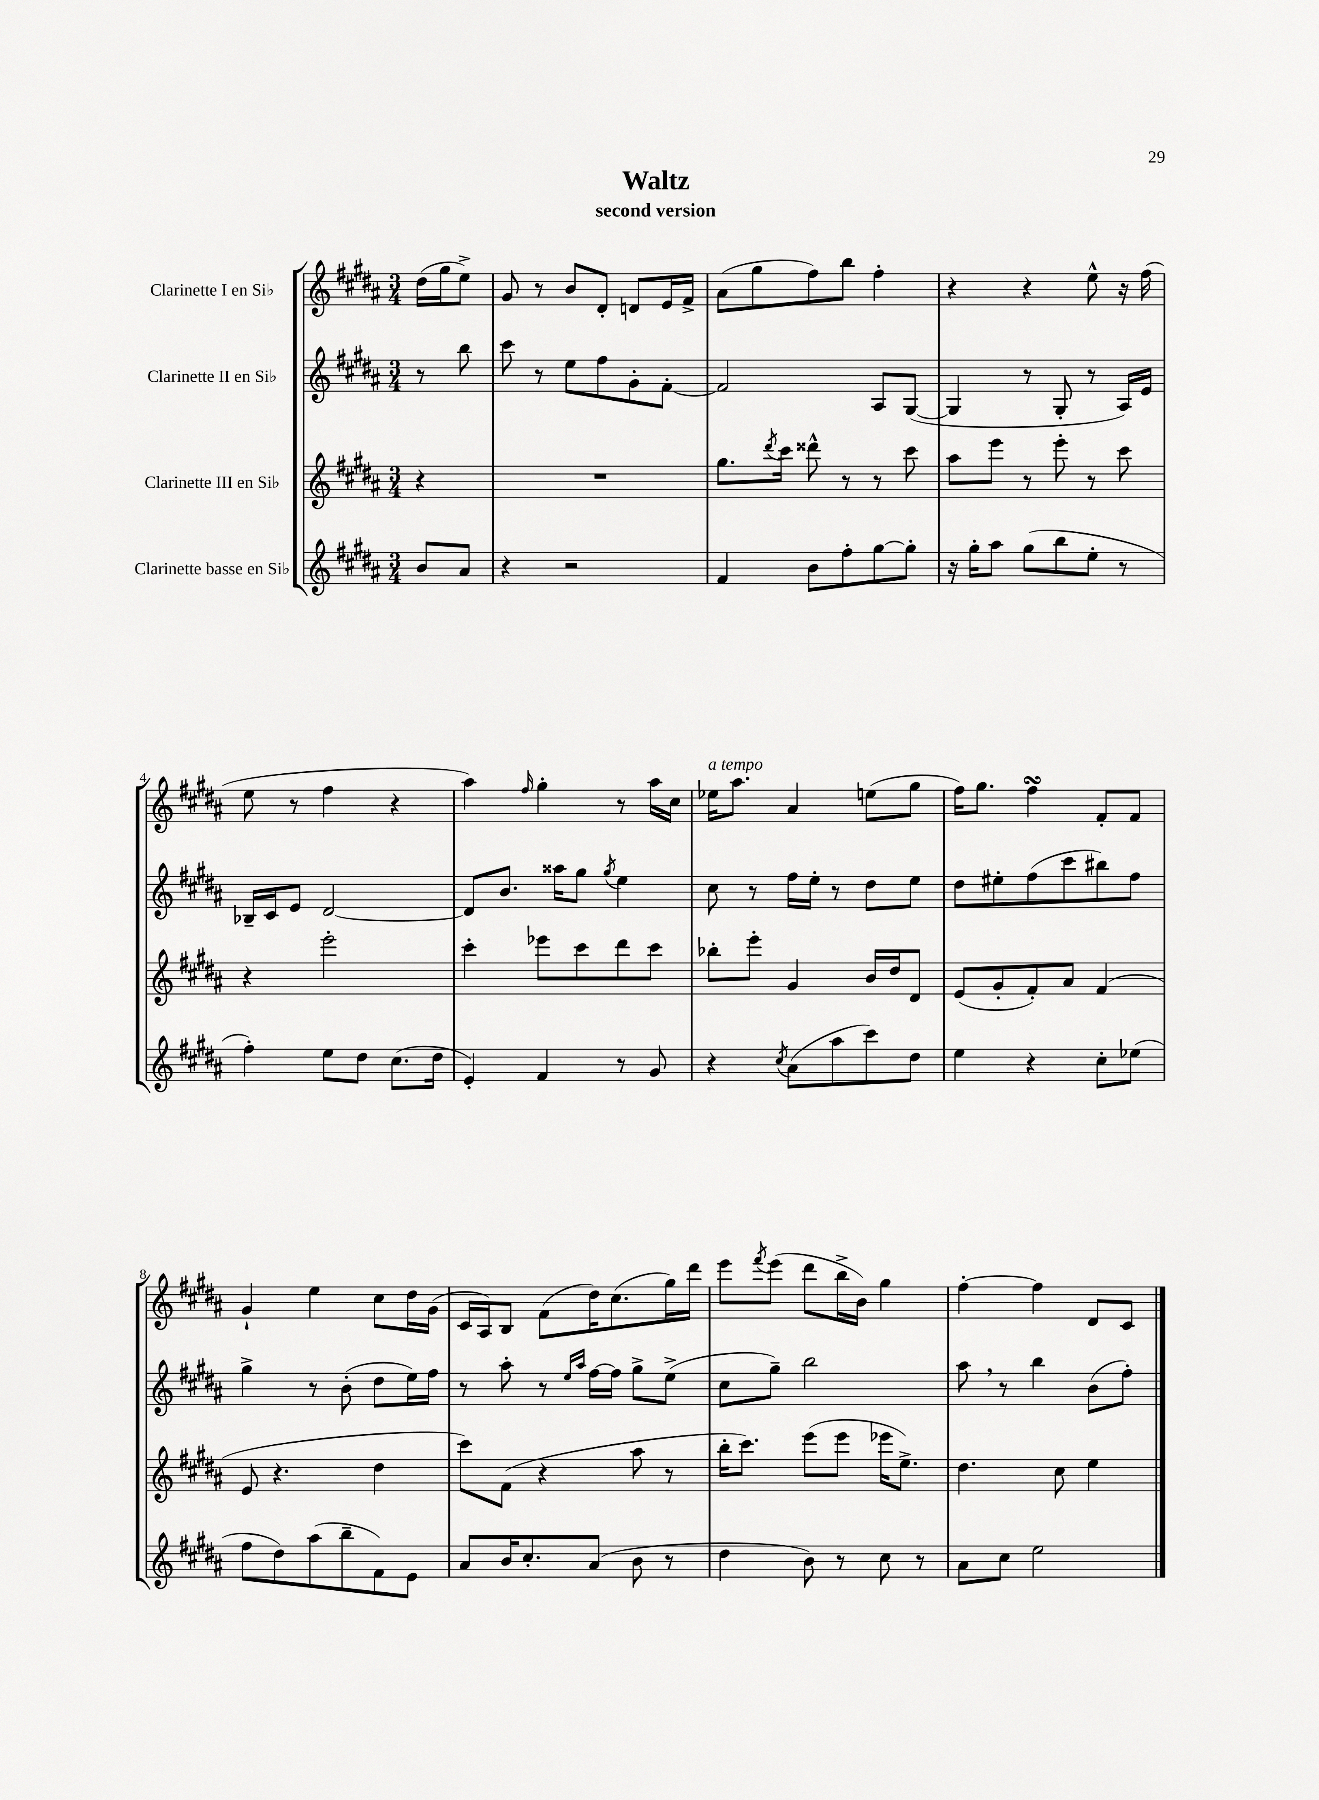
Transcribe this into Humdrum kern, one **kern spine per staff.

**kern	**kern	**kern	**kern
*part4	*part3	*part2	*part1
*staff4	*staff3	*staff2	*staff1
*I"Clarinette basse en Si♭	*I"Clarinette III en Si♭	*I"Clarinette II en Si♭	*I"Clarinette I en Si♭
*clefG2	*clefG2	*clefG2	*clefG2
*k[f#c#g#d#a#]	*k[f#c#g#d#a#]	*k[f#c#g#d#a#]	*k[f#c#g#d#a#]
*M3/4	*M3/4	*M3/4	*M3/4
=	=	=	=
8b/L	4r	8r	(16dd#\LL
.	.	.	16gg#\J
8a#/J	.	8bb\	8ee^\J)
=1	=1	=1	=1
4r	2.r	8ccc#\	8g#/
.	.	8r	8r
2r	.	8ee\L	8b/L
.	.	8ff#\	8d#'/J
.	.	8g#'\	8dn/L
.	.	[8f#'\J	16e/L
.	.	.	16f#^/JJ
=2	=2	=2	=2
4f#/	8.gg#\L	2f#/]	(8a#\L
.	.	.	8gg#\
.	8qddd#/	.	.
.	16ccc#\Jk	.	.
8b\L	8ddd##X^^\	.	8ff#\)
8ff#'\	8r	.	8bb\J
[8gg#\	8r	8A#/L	4ff#'\
8gg#'\J]	8ccc#\	([8G#/J	.
=3	=3	=3	=3
16r	8aa#\L	4G#/]	4r
16gg#'\KL	.	.	.
8aa#\J	8eee\J	.	.
(8gg#\L	8r	8r	4r
8bb\	8eee'\	8G#'/	.
8ee'\J	8r	8r	8ee^^\
8r	8ccc#\	16A#/LL)	16r
.	.	16e/JJ	(16ff#\
!!LO:LB:g=z
=4	=4	=4	=4
4ff#'\)	4r	16B-X~/LL	8ee\
.	.	16c#/J	.
.	.	8e/J	8r
8ee\L	2eee'\	[2d#/	4ff#\
8dd#\J	.	.	.
(8.cc#\L	.	.	4r
16dd#\Jk	.	.	.
=5	=5	=5	=5
4e'/)	4ccc#'\	8d#/L]	4aa#\)
.	.	8.b/J	.
.	.	.	16qqff#/
4f#/	8eee-X\L	.	4gg#'\
.	.	16aa##X\KL	.
.	8ccc#\	8gg#\J	.
.	.	8qgg#/	.
8r	8ddd#\	4ee\	8r
8g#/	8ccc#\J	.	16aa#\LL
.	.	.	16cc#\JJ
=6	=6	=6	=6
!	!	!	!LO:TX:a:i:t=a tempo
4r	8bb-X'\L	8cc#\	16ee-X\KL
.	.	.	8.aa#\J
.	8eee'\J	8r	.
8qcc#/	.	.	.
(8a#\L	4g#/	16ff#\LL	4a#/
.	.	16ee'\JJ	.
8aa#\	.	8r	.
8ccc#\)	16b/LL	8dd#\L	(8een\L
.	16dd#/J	.	.
8dd#\J	8d#/J	8ee\J	8gg#\J
=7	=7	=7	=7
4ee\	(8e/L	8dd#\L	16ff#\KL)
.	.	.	8.gg#\J
.	8g#'/	8ee#X'\	.
4r	8f#'/)	(8ff#\	4ff#sSSS\
.	8a#/J	8ccc#\	.
8cc#'\L	(4f#/	8bb#X\)	8f#'/L
(8ee-X\J	.	8ff#\J	8f#/J
!!LO:LB:g=z
=8	=8	=8	=8
8ff#\L	8e/	4gg#^\	4g#`/
8dd#\)	4.r	.	.
(8aa#\	.	8r	4ee\
8bb~\	.	(8b'\	.
8f#\)	4dd#\	8dd#\L	8cc#\L
8e\J	.	16ee\L)	16dd#\L
.	.	16ff#\JJ	(16g#\JJ
=9	=9	=9	=9
8a#/L	8ccc#\L)	8r	16c#/LL
.	.	.	16A#/J)
16b/K	(8f#\J	8aa#'\	8B/J
8.cc#'/	.	.	.
.	4r	8r	(8f#\L
.	.	16qqee/LL	.
.	.	16qqaa#/JJ	.
(8a#/J	.	[16ff#\LL	16dd#\K)
.	.	16ff#\JJ]	(8.cc#\
8b\	8aa#\	8gg#^\L	.
8r	8r	(8ee^\J	16gg#\L)
.	.	.	16ddd#\JJ
=10	=10	=10	=10
4dd#\	16bb'\KL	8cc#\L	8eee\L
.	8.ccc#\J)	.	.
.	.	.	8qfff#/
.	.	8gg#~\J)	(8eee\J
8b\)	(8eee\L	2bb\	8ddd#\L
8r	8eee\J	.	16bb^\L
.	.	.	16b\JJ)
8cc#\	16eee-X\KL	.	4gg#\
.	8.ee^\J)	.	.
8r	.	.	.
=11	=11	=11	=11
8a#\L	4.dd#\	8aa#,\	[4ff#'\
8cc#\J	.	8r	.
2ee\	.	4bb\	4ff#\]
.	8cc#\	.	.
.	4ee\	(8b\L	8d#/L
.	.	8ff#'\J)	8c#/J
==	==	==	==
*-	*-	*-	*-
